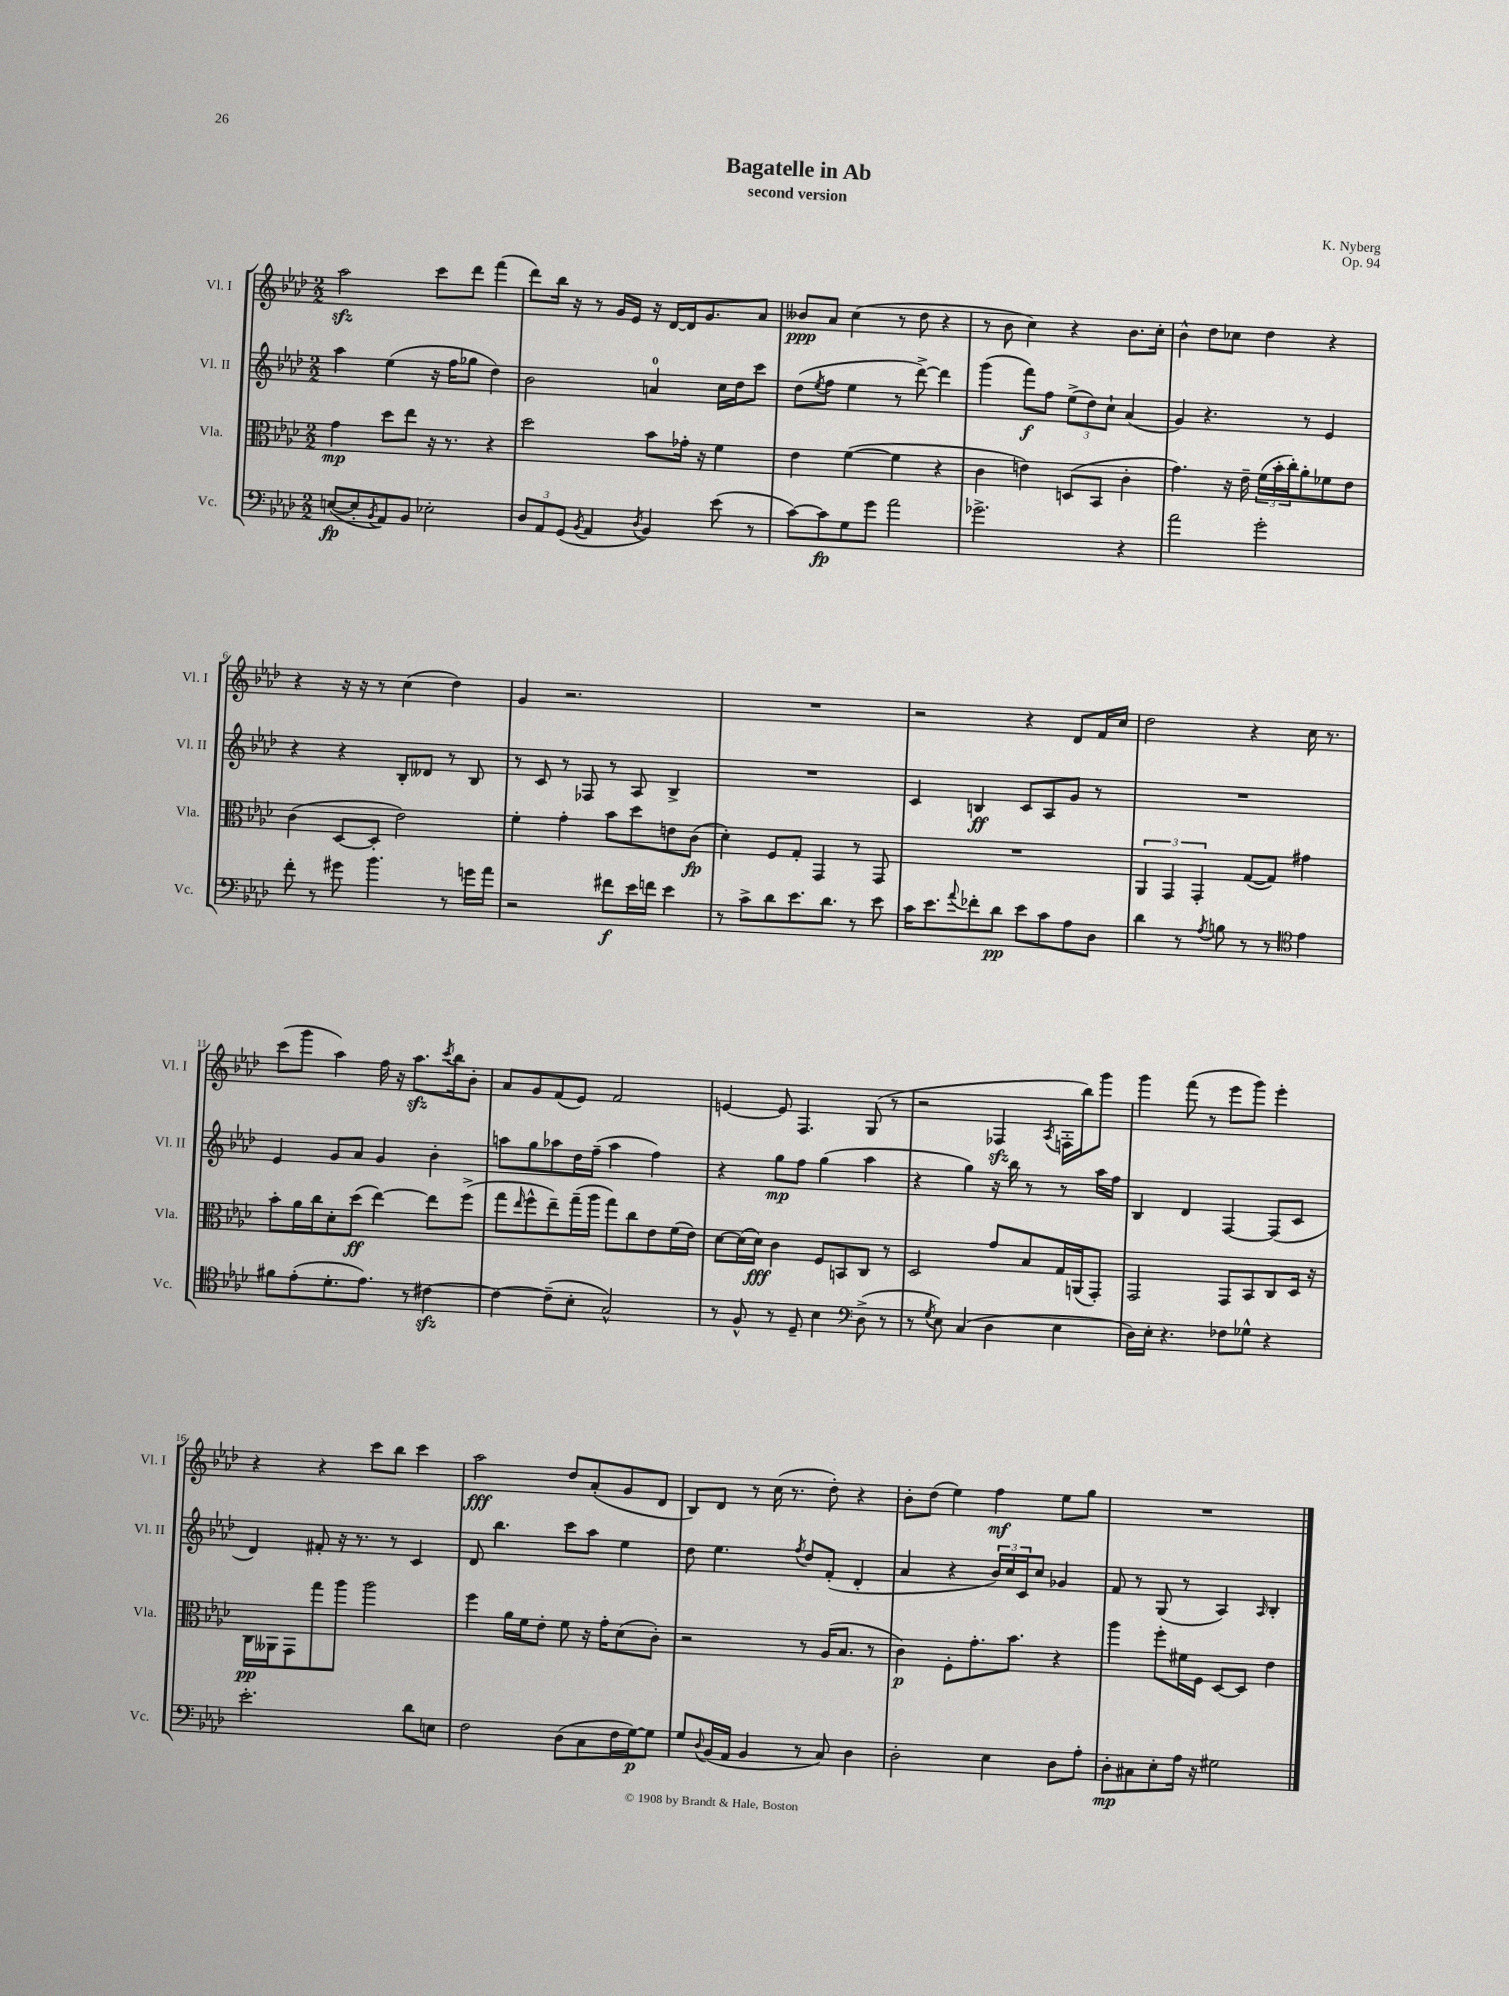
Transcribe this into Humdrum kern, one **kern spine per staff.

**kern	**kern	**kern	**kern
*staff4	*staff3	*staff2	*staff1
*clefF4	*clefC3	*clefG2	*clefG2
*k[b-e-a-d-]	*k[b-e-a-d-]	*k[b-e-a-d-]	*k[b-e-a-d-]
*M2/2	*M2/2	*M2/2	*M2/2
([8E	4g	4aa-	2aa-
8E']	.	.	.
8qBB-	.	.	.
8AA-)	8dd-	(4ee-	.
8BB-	8ee-	.	.
2E-'	16r	16r	8ccc
.	8.r	16ff	.
.	.	8gg-	8ddd-
.	4r	4dd-)	(4fff
=	=	=	=
12D-	2dd-	2b-	8ddd-)
12AA-	.	.	.
.	.	.	16bb-
(12GG	.	.	.
.	.	.	16r
8qBB-	.	.	.
4AA-	.	.	8r
.	.	.	16g
.	.	.	16e-
8qD-	.	.	.
4BB-)	8b-	4a	16r
.	.	.	[16d-
.	16g-'	.	16d-]
.	16r	.	8.g
(8e-	4f	16cc	.
.	.	16dd-	.
8r	.	8ccc	8a-
=	=	=	=
[8c)	4e-	(8dd-	8b--
.	.	8qee-	.
8c]	.	8ff	8a-
8G	([4f	4ee-	(4cc
8g	.	.	.
2a-	4f]	8r	8r
.	.	[8ddd-^)	8dd-
.	4r	4ddd-]	4r
=	=	=	=
2.g-^	4c	(4ggg	8r
.	.	.	8b-
.	4e)	8fff)	4cc)
.	.	8ff	.
.	(8D	(12ee-^	4r
.	.	12dd-)	.
.	8BB-	.	.
.	.	12cc`	.
4r	4c'	(4a-	8.b-
.	.	.	16cc'
=	=	=	=
2a-	4.g)	4g)	4b-^^
.	.	4.r	8dd-
.	16r	.	8cc-
.	16e-~	.	.
2g'	(24f	.	4dd-
.	24b-'	.	.
.	24cc')	.	.
.	8a-'	8r	.
.	8f-	4e-	4r
.	8e-	.	.
=	=	=	=
8f'	(4c	4r	4r
8r	.	.	.
8g#	[8D-	4r	16r
.	.	.	16r
4.b-	8D-']	.	8r
.	2e-)	8B-'	(4cc
.	.	8d--	.
8r	.	8r	4dd-)
16g	.	8B-	.
16a-	.	.	.
=	=	=	=
2r	4f'	8r	4g
.	.	8c	.
.	4g'	8r	2.r
.	.	8F-	.
8f#	8b-	8r	.
16e-	8dd-	8A-	.
16f	.	.	.
4e-	8e	4B-^	.
.	(8c	.	.
=	=	=	=
8r	4d-')	1r	1r
8c^	.	.	.
8d-	8F	.	.
8.e-	8G'	.	.
.	4GG	.	.
8.d-	.	.	.
8r	8r	.	.
8e-	8GG	.	.
=	=	=	=
16c	1r	4c	2r
8.e-	.	.	.
8qqa-	.	.	.
8f-'	.	4B	.
8d-	.	.	.
8e-	.	8c	4r
8c	.	8A-	.
8A-	.	8g	8d-
8D-	.	8r	16f
.	.	.	16cc
=	=	=	=
4d-	6AA-	1r	2dd-
.	6GG	.	.
8r	.	.	.
.	6GG'	.	.
8qA-	.	.	.
8B	.	.	.
8r	([8G	.	4r
8r	8G])	.	.
*clefC4	*	*	*
4e-	4g#	.	16cc
.	.	.	8.r
=	=	=	=
8f#	8b-'	4e-	(8ccc
(8e-'	16a-	.	8ggg
.	16cc	.	.
8.d-'	8d-'	8g	4aa-)
.	(8dd-	8a-	.
8.e-)	.	.	.
.	[4ee-)	4g	16ff
.	.	.	16r
8r	.	.	8.aa-
[4c#	8ee-]	4b-'	.
.	.	.	8qccc
.	.	.	16bb-
.	(8ff^	.	8b-'
=	=	=	=
4c#_	8gg	8aa	8a-
.	16qqee-	.	.
.	8ff^^	8gg	8g
(8c#~]	8ee-~)	8aa-	(8f
8B-'	(16gg~	16dd-	8e-)
.	16aa-	(16ff~	.
2G^^)	8gg)	4aa-	2f
.	8cc	.	.
.	8e-	4ff)	.
.	(16f	.	.
.	16e-)	.	.
=	=	=	=
8r	[8d-	4r	[4e
8F^^	(16d-]	.	.
.	16d-)	.	.
8r	4c	8gg	8e]
8D-~	.	8ff	4.F
4B-	8F	(4gg	.
.	8BB	.	.
*clefF4	*	*	*
(8D-^	8C	4aa-	(8G
8r	8r	.	8r
=	=	=	=
8r	2D-	4r	2r
8qG	.	.	.
8E-)	.	.	.
(4C	.	4gg)	.
4D-	8g	16r	4F-
.	.	16bb-	.
.	8B-	8r	.
.	.	.	8qA-
4E-	16G	8r	16F'
.	(16AA	.	16bb-)
.	8GG')	16aa-	8ggg
.	.	16ff	.
=	=	=	=
16D-)	2GG	4B-	4ggg
16E-'	.	.	.
4.r	.	.	.
.	.	4d-	(8fff
.	.	.	8r
8F-	8GG	[4F	8eee-
8G-^^	8BB-	.	8ggg)
4r	8C	(8F]	4eee-'
.	16D-	8c	.
.	16r	.	.
=	=	=	=
2.e-'	16C	4d-)	4r
.	16AA--	.	.
.	8GG	.	.
.	8gg	8f#'	4r
.	8aa-	16r	.
.	.	8.r	.
.	2aa-	.	8ccc
.	.	8r	8bb-
8d-	.	4c	4ccc
8E	.	.	.
=	=	=	=
2F	4ff	8d-	2aa-
.	.	4.bb-	.
.	16a-	.	.
.	16f	.	.
.	8e-'	.	.
(8D-	8f	8ccc	8dd-
8C	16r	8aa-	(8a-'
.	16g'	.	.
16F	(8d-	4ee-	8g
[16G)	.	.	.
8G]	8c')	.	8d-
=	=	=	=
8G	2r	8dd-	8B-)
8qqD-	.	.	.
(16BB-	.	4.ee-	8d-
16AA-	.	.	.
4BB-	.	.	8r
.	.	.	(16cc
.	.	.	8.r
.	.	8qff	.
8r	8r	8dd-	.
8C)	(16A-	(8f'	8dd-')
.	8.B-	.	.
4D-	.	4d-'	4r
.	8r	.	.
=	=	=	=
2D-'	4c)	4a-	8b-'
.	.	.	(8dd-
.	8F'	4r	4ee-)
.	8.g'	.	.
4E-	.	24b-)	4ff
.	.	24cc	.
.	8.b-	.	.
.	.	24c	.
.	.	8cc	.
8D-	4r	4g-	8ee-
8A-'	.	.	8gg
=	=	=	=
8D-'	4aa-	8f	1r
8C#	.	8r	.
8E-'	8ff'	(8G	.
16A-	16f#	8r	.
16r	16F	.	.
2G#	[8D-	4A-)	.
.	8D-]	.	.
.	.	16qqA-	.
.	4e-	4B-'	.
==	==	==	==
*-	*-	*-	*-
